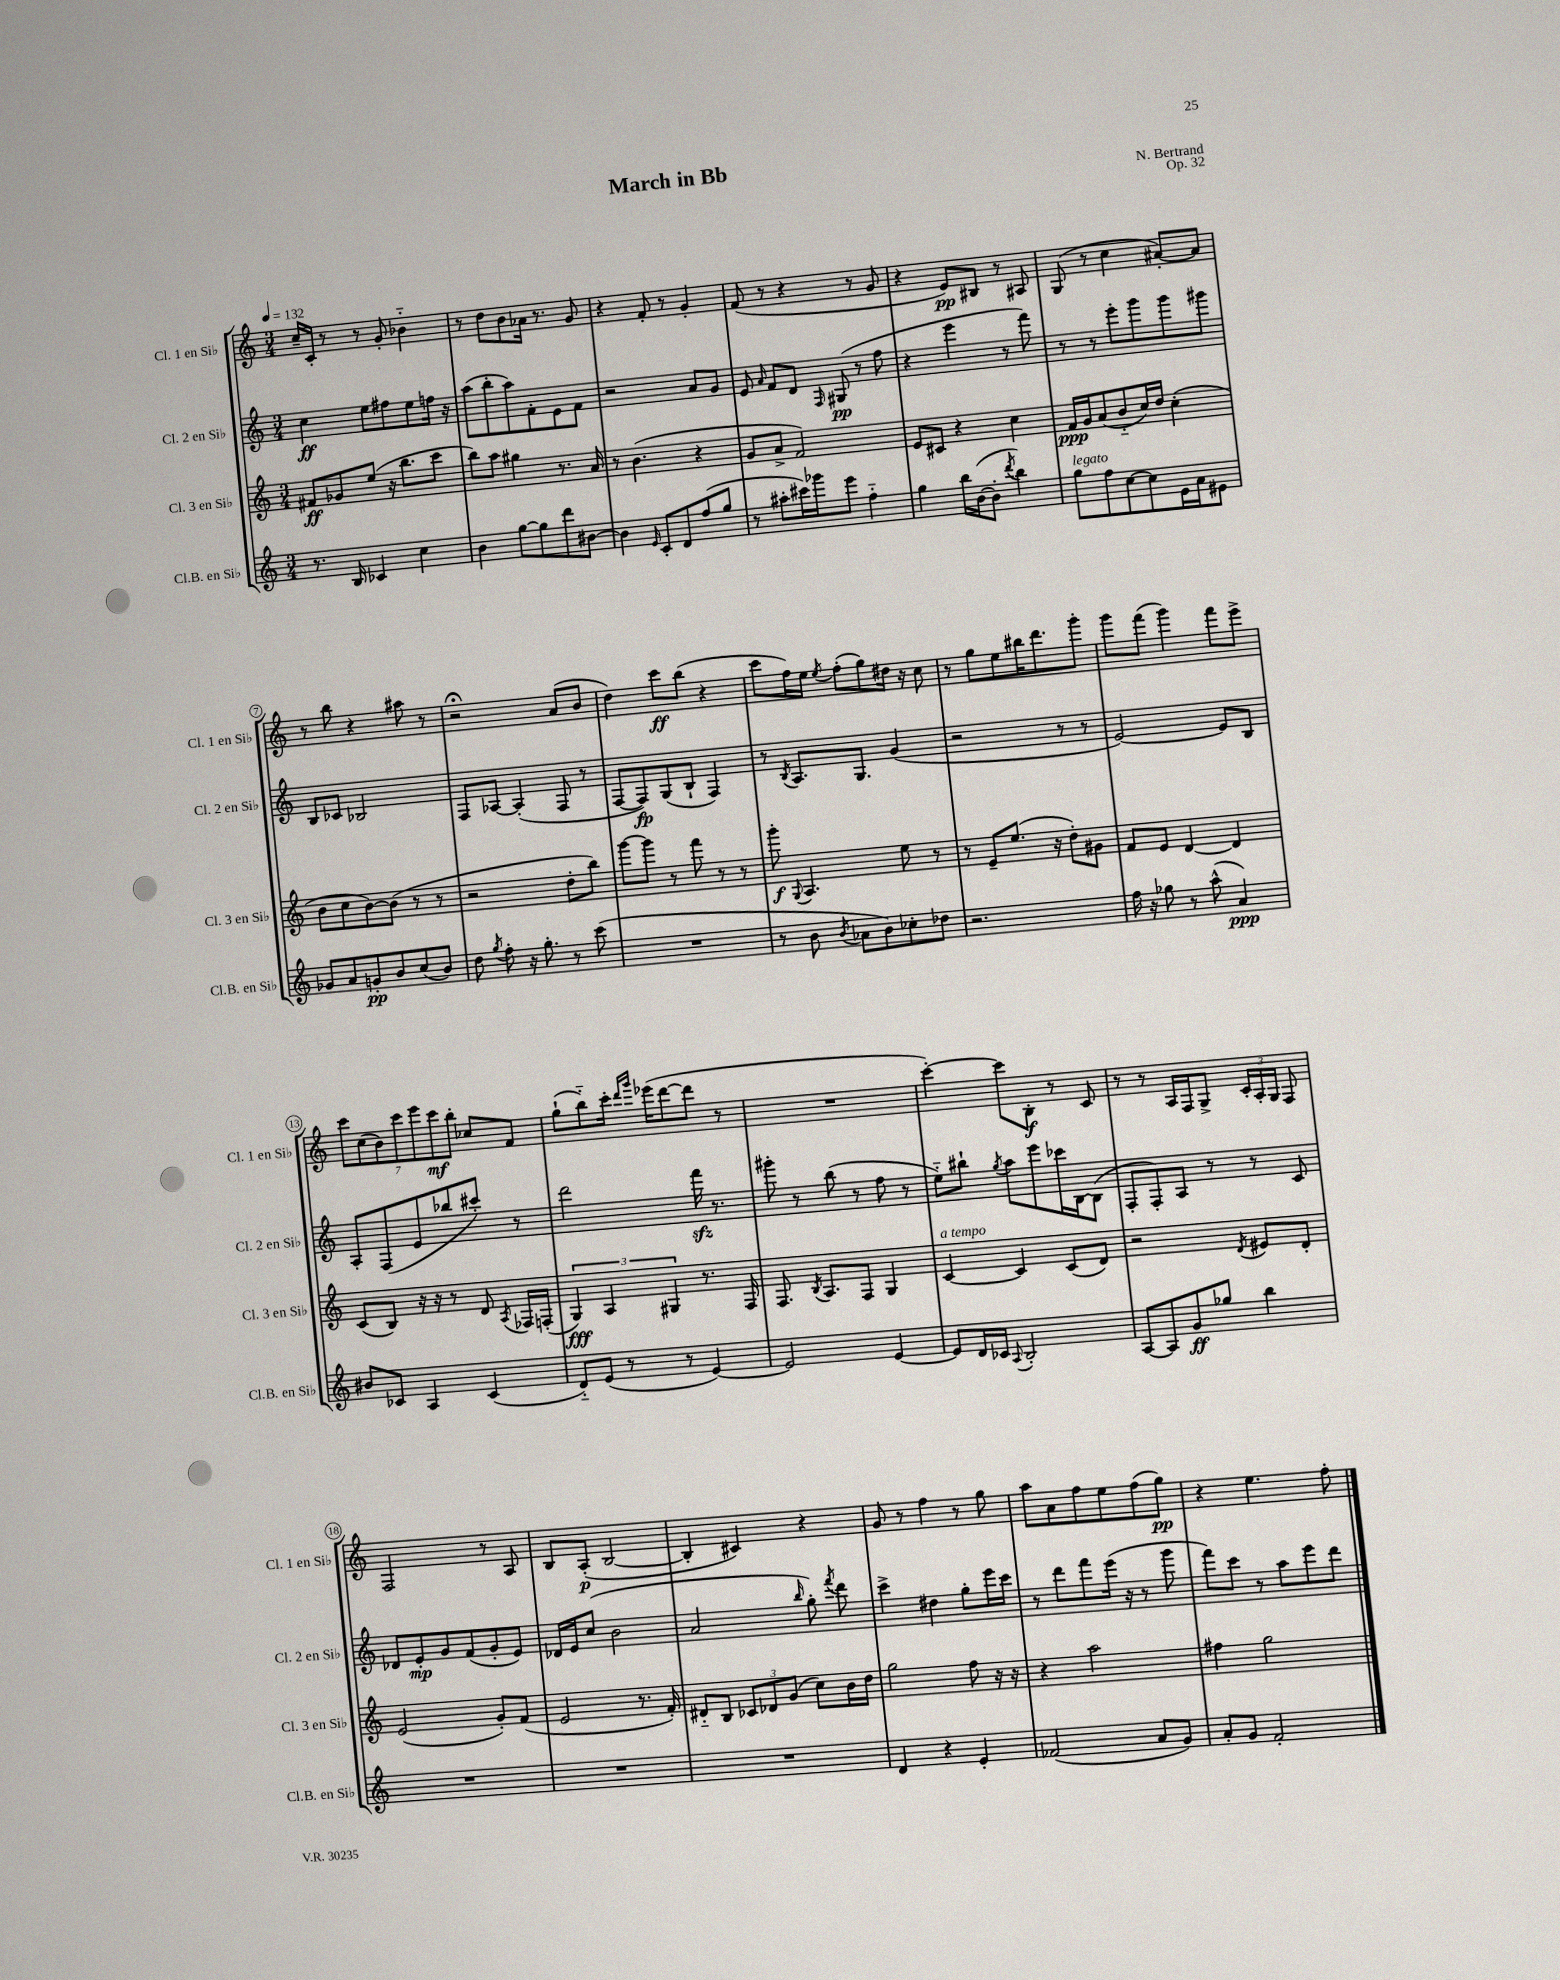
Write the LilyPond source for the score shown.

\header { title = "March in Bb" composer = "N. Bertrand" opus = "Op. 32" }
<<
\new StaffGroup <<
\new Staff = "s0" \with { instrumentName = "Cl. 1 en Sib" shortInstrumentName = "Cl. 1 en Sib" } {
    \clef treble \key c \major \numericTimeSignature \time 3/4 \tempo 4 = 132
    \autoBeamOff c''16[-- c'16]-. r8 r8 g'8-. bes'4-_ |
    r8 d''8[ b'8 aes'16] r8. g'8 |
    r4 f'8-. r8 g'4-. |
    f'8( r8 r4 r8 g'8 |
    r4 e'8[\pp) bis8] r8 ais8 |
    g8( r8 c''4 ais'8[~-.) ais'8] |
    r8 b''8 r4 ais''8 r8 |
    r2\fermata a'8[( b'8] |
    d''4) c'''8[\ff b''8]( r4 |
    c'''8[ f''16) e''16] \acciaccatura { e''8 } f''8[-.( g''8) dis''16] r16 c''8 |
    r8 g''8[ e''8 bis''16 d'''8. g'''8]-. |
    g'''8[ f'''8]( g'''4) f'''8[ e'''8]-> |
    \tuplet 7/4 { c'''8[ c''8( b'8) c'''8 e'''8 c'''8\mf b''8]-. } ces''8[ f'8] |
    g''8[-!( b''8-_) c'''16]-. \grace { d'''16[ g'''16] } ees'''16[( d'''8~ d'''8] r8 |
    R2. |
    c'''4~-.) c'''8[ b8]-.\f r8 c'8 |
    r8 r8 a16[ f16 g8]-> \tuplet 3/2 { c'16[-. a16-. g16] } f8 |
    f2 r8 a8 |
    b8[ a8]-.\p( b2~ |
    b4-. cis'4) r4 |
    g'8 r8 f''4 r8 g''8 |
    a''8[ a'8 f''8 e''8 f''8( g''8]\pp) |
    r4 e''4. f''8-. \bar "|." |
}
\new Staff = "s1" \with { instrumentName = "Cl. 2 en Sib" shortInstrumentName = "Cl. 2 en Sib" } {
    \clef treble \key c \major \numericTimeSignature \time 3/4
    \autoBeamOff c''4\ff e''8[ fis''8 e''8 f''16] r16 |
    a''8[( b''8-. a''8) f'8-. e'8 f'8] |
    r2 a'8[ g'8] |
    e'8 \grace { a'16 } f'8[ d'8] \grace { f16 } gis8\pp( r8 f''8 |
    r4 e'''4 r8 f'''8) |
    r8 r8 e'''8[-. g'''8 g'''8 gis'''8] |
    b8[ ces'8] bes2 |
    f8[ aes8]~ aes4-.( f8 r8 |
    f8[~ f8\fp) g8( b8]-! f4) |
    r8 \acciaccatura { b8 } a8.[ g8.] g'4( |
    r2 r8 r8 |
    e'2~) e'8[ b8] |
    a8[-. f8( e'8 bes''8 cis'''8]-.) r8 |
    d'''2 f'''16\sfz r8. |
    gis'''8-. r8 b''8( r8 f''8 r8 |
    e''8[-_) bis''8]-! \acciaccatura { g''8 } a''8[ e'''8 ces'''16 b16~ b8]( |
    f8[-. f8-.) a8] r8 r8 c'8 |
    des'8[ e'8-.\mp g'8 f'8( g'8-. e'8]) |
    des'16[ e'16 c''8]( b'2 |
    a'2 \grace { b''16 } g''8-.) \acciaccatura { f'''8 } d'''8 |
    c'''4-> dis''4 g''8[-. e'''16 c'''16] |
    r8 d'''8[ f'''8 e'''16]( r16 r8 g'''8 |
    f'''8[) c'''8] r8 a''8[ e'''8 d'''8] \bar "|." |
}
\new Staff = "s2" \with { instrumentName = "Cl. 3 en Sib" shortInstrumentName = "Cl. 3 en Sib" } {
    \clef treble \key c \major \numericTimeSignature \time 3/4
    \autoBeamOff fis'8[\ff ges'8 e''8]( r16 b''8.[ c'''8] |
    b''8[) a''8] gis''4 r8. a'16 |
    r8 b'4.( r4 |
    g'8[ a'8]-> f'2) |
    e'8[ cis'8] r4 c''4 |
    f'16[\ppp g'16 a'8( b'8-_ c''16) d''16] c''4-.( |
    b'8[ c''8 b'8~) b'8]( r8 r8 |
    r2 d''8[-. b''8]) |
    g'''8[~ g'''8] r8 f'''8 r8 r8 |
    g'''8-.\f \appoggiatura { g8 } a4. e''8 r8 |
    r8 e'8[-- e''8.]( r16 d''8[-.) gis'8] |
    f'8[ e'8] d'4~ d'4 |
    c'8[( b8]) r16 r16 r8 d'8 \acciaccatura { a8 } fes16[ f16]-.( |
    \tuplet 3/2 { g4\fff) a4 gis4 } r8. f16 |
    f8. \acciaccatura { b8 } a8.[ f8] g4 |
    c'4~^\markup { \italic "a tempo" } c'4 c'8[( d'8]) |
    r2 \acciaccatura { d'8 } eis'8[ d'8]-. |
    e'2( g'8[-.) f'8]( |
    e'2 r8. f'16-.) |
    dis'8[-_ b8] \tuplet 3/2 { ces'8[ des'8 g'8]( } c''8[) b'16 d''16] |
    g''2 f''8 r16 r16 |
    r4 a''2 |
    fis''4 g''2 \bar "|." |
}
\new Staff = "s3" \with { instrumentName = "Cl.B. en Sib" shortInstrumentName = "Cl.B. en Sib" } {
    \clef treble \key c \major \numericTimeSignature \time 3/4
    \autoBeamOff r8. b16 ces'4 c''4 |
    b'4 g''8[~ g''8 d'''8 bis'8]~ |
    bis'4 \grace { e'16 } c'8[-. d'8 f''8( g''8] |
    r8 ais''8[-. cis'''16) ges'''16 e'''8] f''4-_ |
    g''4 b''16[ b'16~( b'8]-. \acciaccatura { d'''8 } b''4) |
    g''8[^\markup { \italic "legato" } f''8 c''8~ c''8 e'16 a'16 eis'8] |
    ges'8[ a'8 g'8-.\pp b'8 c''8( b'8]) |
    d''8 \acciaccatura { g''8 } f''8-. r16 g''8.-. r8 c'''8( |
    R2. |
    r8 b'8 \acciaccatura { b'8 } aes'8[ b'8) ces''8-. des''8] |
    r2. |
    f''16 r16 ges''8 r8 a''8-^( a'4\ppp) |
    bis'8[ ces'8] a4 ces'4( |
    d'8[-_) e'8]( r8 r8 e'4~) |
    e'2 e'4~ |
    e'8[ d'16 ces'16] \appoggiatura { a8 } b2-. |
    a8[~ a8 g'8\ff ges''8] b''4 |
    R2. |
    R2. |
    R2. |
    d'4 r4 e'4-. |
    fes'2( a'8[ g'8]) |
    a'8[-. g'8] f'2-. \bar "|." |
}
>>
>>
\layout { \context { \Score \override BarNumber.stencil = #(make-stencil-circler 0.1 0.3 ly:text-interface::print) } }
